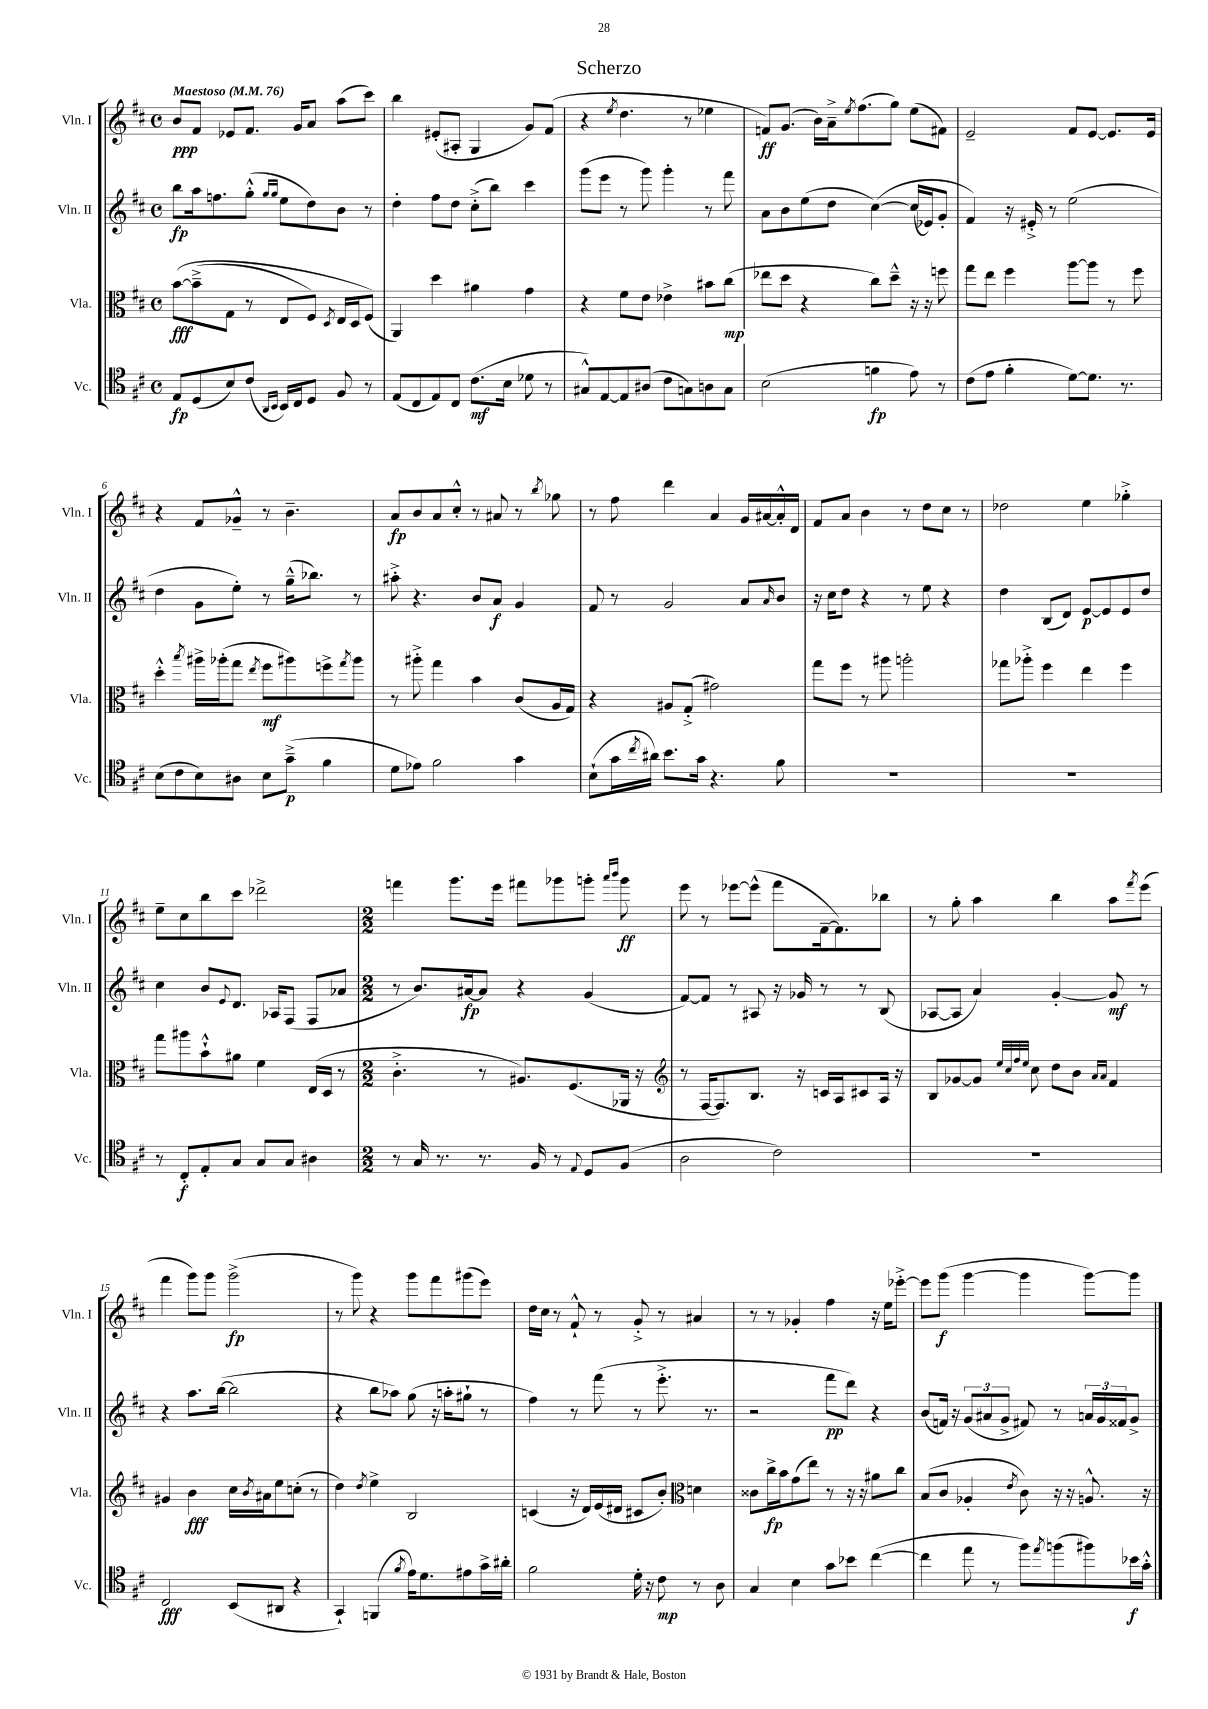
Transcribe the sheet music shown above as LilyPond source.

\header { title = "Scherzo" }
<<
\new StaffGroup <<
\new Staff = "s0" \with { instrumentName = "Vln. I" shortInstrumentName = "Vln. I" } {
    \clef treble \key d \major \defaultTimeSignature \time 4/4 \tempo "Maestoso" 4 = 76
    b'8\ppp fis'8 ees'8 fis'8. g'16 a'8 a''8( cis'''8) |
    b''4 eis'8-.( ais8-. g4 g'8) fis'8( |
    r4 \acciaccatura { e''8 } d''4. r8 ees''4 |
    f'8\ff) g'8.( b'16) a'16---> \acciaccatura { e''8 } fis''8.( g''8) e''8( fis'8) |
    e'2-- fis'8 e'8~ e'8. e'16 |
    r4 fis'8 ges'8---^ r8 b'4.-- |
    a'8\fp b'8 a'8 cis''8-.-^ r8 ais'8 r8 \acciaccatura { b''8 } ges''8 |
    r8 fis''8 d'''4 a'4 g'16 ais'16~ ais'16-.-^ d'16 |
    fis'8 a'8 b'4 r8 d''8 cis''8 r8 |
    des''2 e''4 ges''4-.-> |
    e''8-- cis''8 b''8 cis'''8 des'''2-> |
    \numericTimeSignature \time 2/2 f'''4 g'''8. e'''16 fis'''8 ges'''8 g'''8-. \grace { a'''16 b'''16 } g'''8\ff |
    e'''8 r8 ees'''8~ ees'''8-^( fis'''8 fis'16~-- fis'8.) bes''8 |
    r8 g''8-. a''4 b''4 a''8 \acciaccatura { fis'''8 } e'''8( |
    fis'''4 g'''8) g'''8 g'''2->\fp( |
    r8 g'''8) r4 g'''8 fis'''8 gis'''8( e'''8) |
    d''16 cis''16 r8 fis'8-!-^ r8 g'8-.-> r8 ais'4 |
    r8 r8 ges'4-. fis''4 r16 e''16 ees'''8~-.-> |
    ees'''8 g'''8\f( g'''4~ g'''4 g'''8~) g'''8 \bar "|." |
}
\new Staff = "s1" \with { instrumentName = "Vln. II" shortInstrumentName = "Vln. II" } {
    \clef treble \key d \major \defaultTimeSignature \time 4/4
    b''8\fp a''16 f''8. g''8-.-^( \grace { g''16 g''16 } e''8 d''8) b'8 r8 |
    d''4-. fis''8 d''8 cis''8-.->( b''8) cis'''4 |
    g'''8( e'''8 r8 g'''8) g'''4-. r8 fis'''8 |
    a'8 b'8 e''8( d''8 cis''4~)\( cis''16( ees'16) g'8-. |
    fis'4\) r16 eis'16-.-> r8 e''2( |
    d''4 g'8 e''8-.) r8 g''16---^( bes''8.) r8 |
    ais''8-.-> r4. b'8 a'8\f g'4 |
    fis'8 r8 g'2 a'8 \grace { a'16 } b'8 |
    r16 cis''16 d''8 r4 r8 e''8 r4 |
    d''4 b8( d'8) e'8~\p e'8 e'8 d''8 |
    cis''4 b'8 \appoggiatura { e'8 } d'8. aes16 fis8( fis8 aes'8 |
    \numericTimeSignature \time 2/2 r8 b'8.) ais'16~\fp ais'8 r4 g'4( |
    fis'8~) fis'8 r8 ais8 r16 ges'16 r8 r8 b8( |
    aes8~ aes8 a'4) g'4~-. g'8\mf r8 |
    r4 a''8. b''16~( b''2 |
    r4 b''8 aes''8) g''8( r16 a''16-. gis''8-! r8 |
    fis''4) r8 fis'''8( r8 e'''8.-.-> r8. |
    r2 fis'''8\pp d'''8) r4 |
    b'8( f'16) r16 \tuplet 3/2 { g'8( ais'8 g'8-> } fis'8) r8 \tuplet 3/2 { a'16 g'16 fisis'16 } g'8-> \bar "|." |
}
\new Staff = "s2" \with { instrumentName = "Vla." shortInstrumentName = "Vla." } {
    \clef alto \key d \major \defaultTimeSignature \time 4/4
    b'8~\fff\( b'8--->( g8 r8 e8 fis8) \acciaccatura { d8 } e16 d16 fis8(\) |
    a,4) d''4 ais'4 g'4 |
    r4 fis'8 e'8 ees'4-> bis'8 cis''8\mp( |
    ees''8 d''8 r4 cis''8) d''8---^ r16 r16 f''8 |
    g''8 e''8 fis''4 a''8~ a''8 r8 fis''8 |
    d''4-.-^ \acciaccatura { b''8 } ais''16-> aes''16-.( g''8 \acciaccatura { e''8 } fis''8\mf ais''8) f''8-> \acciaccatura { g''8 } ais''8 |
    r8 ais''8-.-> g''4 b'4 cis'8( a16 g16) |
    r4 ais8 g8-.->( gis'2) |
    g''8 fis''8 r8 ais''8 a''2-. |
    ges''8 aes''8-.-> fis''4 e''4 fis''4 |
    g''8 ais''8 b'8-!-^ ais'8 fis'4 e16( d16 r8 |
    \numericTimeSignature \time 2/2 cis'4.-.-> r8 ais8.) fis8.( aes,16 r16 |
    \clef treble r8 fis16~ fis8.) b8. r16 c'16 a16 cis'8 a16 r16 |
    b8 ges'8~ ges'8 \grace { e''32 cis''32 fis''32 e''32 } cis''8 d''8 b'8 \grace { a'16 a'16 } fis'4 |
    gis'4 b'4\fff cis''16 \acciaccatura { b'8 } ais'16 e''8 c''8-.( r8 |
    d''4) \acciaccatura { d''8 } e''4-> b2 |
    c'4( r16 d'16) e'16( dis'16 cis'8 b'8-.) \clef alto d'4 |
    cisis'8 cis''16->\fp b'16 g'8( e''8) r8 r16 r16 ais'8 cis''8 |
    b8( cis'8 aes4-. \acciaccatura { e'8 } cis'8) r16 r16 a8.-^ r16 \bar "|." |
}
\new Staff = "s3" \with { instrumentName = "Vc." shortInstrumentName = "Vc." } {
    \clef tenor \key d \major \defaultTimeSignature \time 4/4
    e8\fp d8( b8) cis'8( \grace { a,16 b,16 } b,16) cis16 d8 fis8 r8 |
    e8( cis8 e8) cis8 cis'8.\mf( b16 des'8 r8 |
    gis8-^) e8~ e8 ais8( cis'8 g8) a8 g8 |
    b2( f'4\fp e'8) r8 |
    cis'8( e'8 fis'4-. d'8~) d'8. r8. |
    b8( cis'8 b8) ais8 b8 g'8--->\p( fis'4 |
    d'8 ees'8) fis'2 g'4 |
    b8-!( g'16 \acciaccatura { cis''8 } ais'16) b'8. g'16 r4. fis'8 |
    R1 |
    R1 |
    r8 cis8-.\f e8-. g8 g8 g8 ais4 |
    \numericTimeSignature \time 2/2 r8 g16 r8. r8. fis16 r8 \appoggiatura { e8 } d8 fis8( |
    a2 cis'2) |
    R1 |
    cis2\fff b,8( ais,8 r4 |
    g,4-!) f,4( \acciaccatura { fis'8 } e'16) d'8. eis'8 g'16-> ais'16-. |
    fis'2 d'16-. r16 cis'8\mp r8 a8 |
    g4 b4 g'8 bes'8 cis''4~( |
    cis''4 e''8 r8 fis''8) \acciaccatura { e''8 } f''8( fis''8) bes'16\f g'16-.-^ \bar "|." |
}
>>
>>
